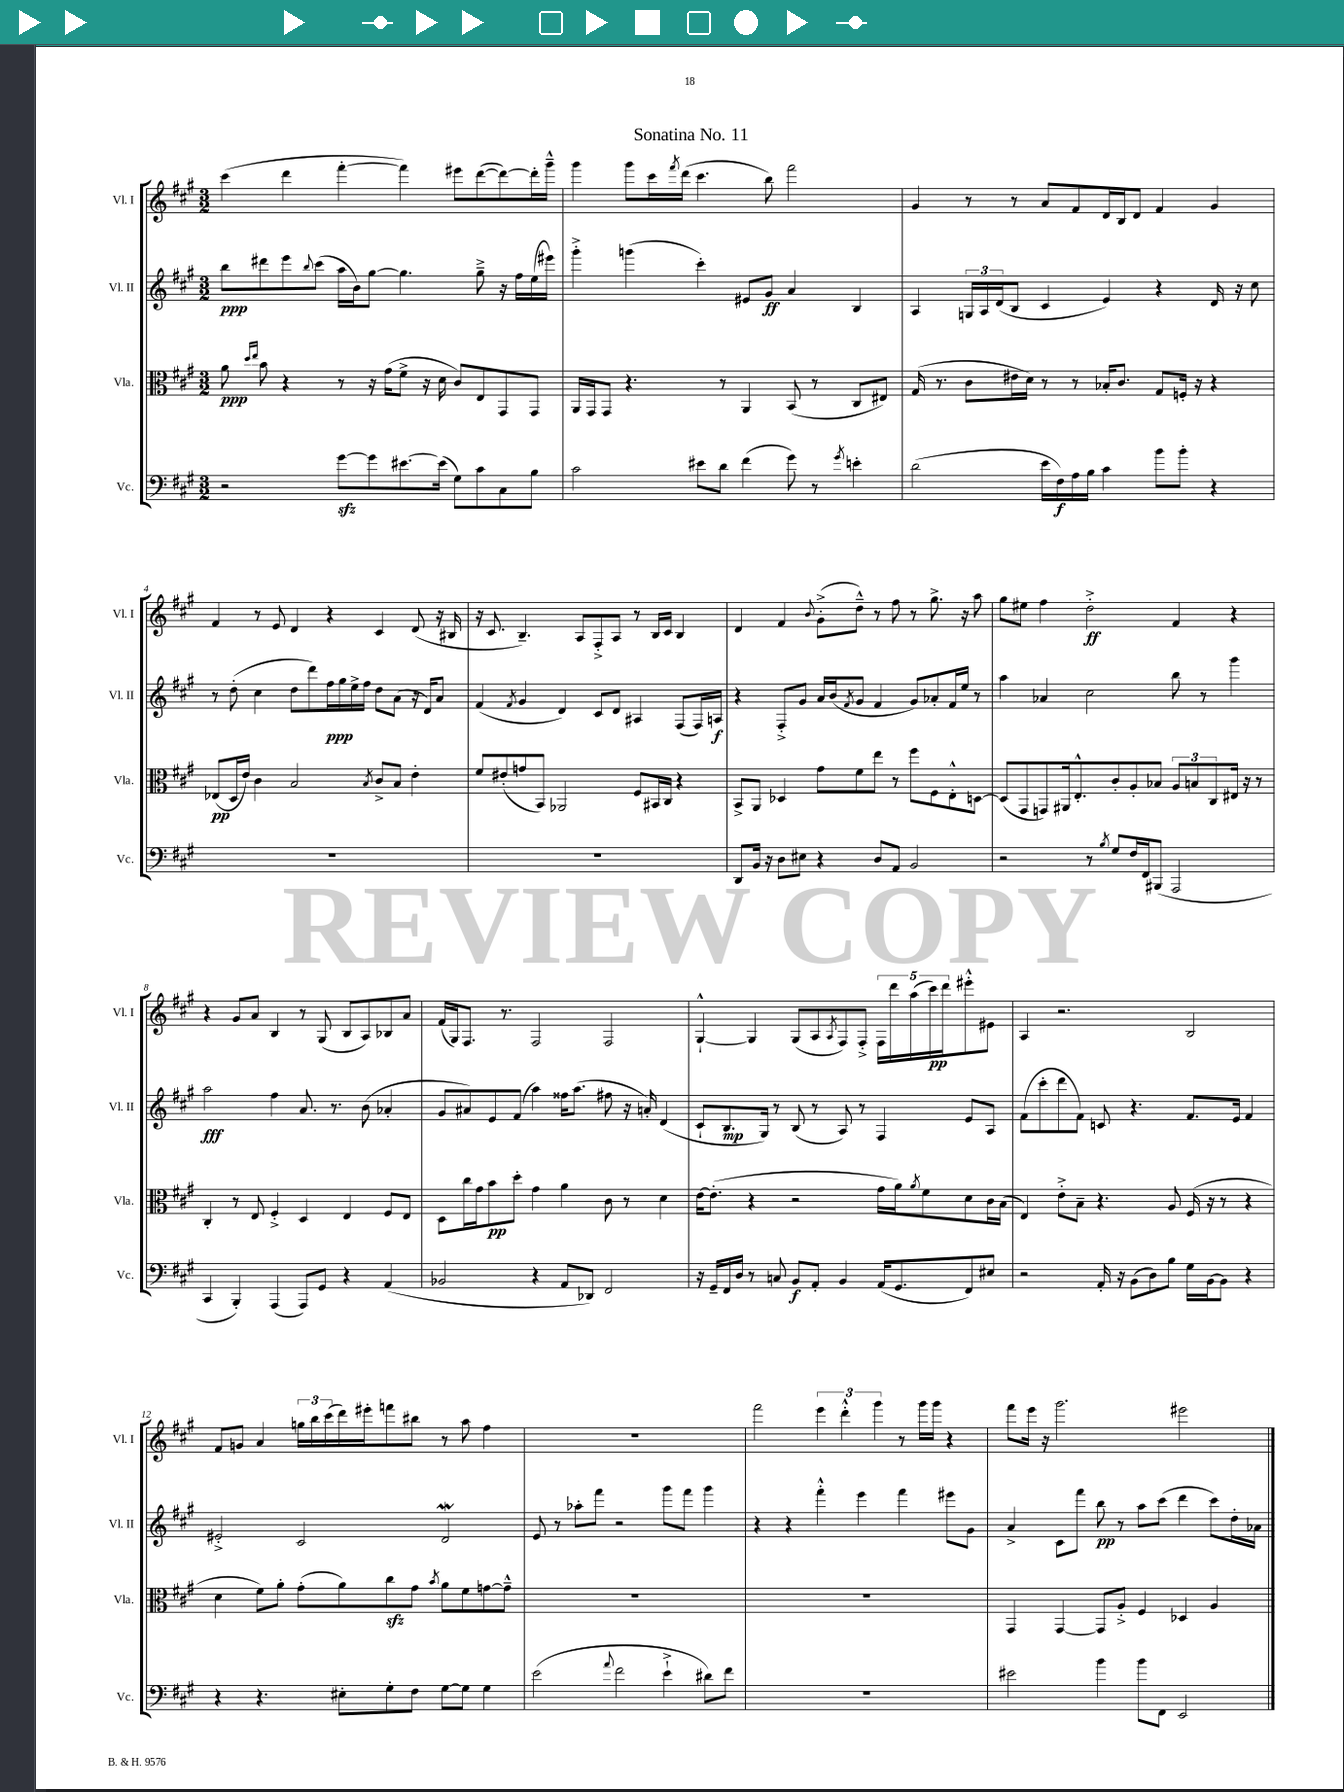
\header { title = "Sonatina No. 11" }
<<
\new StaffGroup <<
\new Staff = "s0" \with { instrumentName = "Vl. I" shortInstrumentName = "Vl. I" } {
    \clef treble \key a \major \numericTimeSignature \time 3/2
    cis'''4( d'''4 fis'''4~-. fis'''4) eis'''8 d'''8~( d'''8~) d'''16-. gis'''16---^ |
    gis'''4 gis'''8 cis'''16 \acciaccatura { fis'''8 } d'''16( cis'''4. b''8) fis'''2 |
    gis'4 r8 r8 a'8 fis'8 d'16 b16 d'8 fis'4 gis'4 |
    fis'4 r8 e'8 d'4 r4 cis'4 d'8( r16 bis16 |
    r16 cis'8. b4.--) a8 fis8-.-> a8 r8 b16 cis'16 b4 |
    d'4 fis'4 \appoggiatura { b'8 } gis'8-.->( d''8---^) r8 fis''8 r8 gis''8.-> r16 a''8 |
    gis''8 eis''8 fis''4 d''2-.->\ff fis'4 r4 |
    r4 gis'8 a'8 b4 r8 gis8( b8 a8) bes8 a'8 |
    fis'16( gis16) fis8. r8. fis2 fis2 |
    gis4~-!-^ gis4 gis8( a8 \acciaccatura { a8 } fis8) fis8-.-> \tuplet 5/4 { fis16 d'''16 a''16( cis'''16\pp) d'''16 } eis'''8-.-^ eis'8 |
    a4 r2. b2 |
    fis'8 g'8 a'4 \tuplet 3/2 { g''16 b''16 cis'''16( } d'''16) eis'''16-. f'''8 bis''8 r8 a''8 fis''4 |
    R1. |
    fis'''2 \tuplet 3/2 { e'''4 d'''4-.-^ gis'''4 } r8 gis'''16 gis'''16 r4 |
    fis'''8 e'''16 r16 gis'''2. eis'''2 \bar "|." |
}
\new Staff = "s1" \with { instrumentName = "Vl. II" shortInstrumentName = "Vl. II" } {
    \clef treble \key a \major \numericTimeSignature \time 3/2
    b''8\ppp dis'''8 e'''8 \appoggiatura { b''8 } cis'''8( a''16 b'16) gis''8~ gis''4. gis''8---> r16 fis''16 e''16( eis'''16) |
    gis'''4-.-> g'''4( cis'''4-.) eis'8 gis'8\ff a'4 b4 |
    a4 \tuplet 3/2 { g16 a16 d'16( } b8 cis'4 e'4) r4 d'16 r16 cis''8 |
    r8 d''8-.( cis''4 d''8 d'''8) fis''16\ppp gis''16 e''16-> fis''16 d''8 a'8( r16 d'16) a'8 |
    fis'4( \acciaccatura { fis'8 } gis'4 d'4) cis'8 d'8 ais4 fis8( fis16) a16\f |
    r4 fis8-.-> gis'8 a'16 b'16( \acciaccatura { fis'8 } gis'8 fis'4 gis'8) aes'8-. fis'16 e''16 r8 |
    a''4 aes'4 cis''2 b''8 r8 gis'''4 |
    a''2\fff fis''4 a'8. r8. b'8( aes'4-. |
    gis'8 ais'8) e'8 fis'8( a''4) fisis''16 a''8.( fis''8 r16 a'16-.) d'4( |
    cis'8-! b8.\mp gis16) r8 b8( r8 a8) r8 fis4 e'8 a8 |
    fis'8( cis'''8-. d'''8 fis'8) c'8 r4. fis'8. e'16 fis'4 |
    eis'2-.-> cis'2 d'2\mordent |
    e'8 r8 aes''8-. fis'''8 r2 gis'''8 fis'''8 gis'''4 |
    r4 r4 fis'''4-.-^ e'''4 fis'''4 eis'''8 gis'8 |
    a'4-> cis'8 fis'''8 b''8\pp r8 a''8 cis'''8( d'''4 cis'''8) d''16-. aes'16 \bar "|." |
}
\new Staff = "s2" \with { instrumentName = "Vla." shortInstrumentName = "Vla." } {
    \clef alto \key a \major \numericTimeSignature \time 3/2
    a'8\ppp \grace { d''16 e''16 } b'8 r4 r8 r16 gis'16( fis'8-> r16 d'16 cis'8) e8 gis,8 gis,8 |
    a,16 gis,16 gis,8 r4. r8 a,4 b,8( r8 cis8 eis8) |
    gis16( r8. cis'8 eis'16 d'16) r8 r8 bes16-. cis'8. gis8 f16-. r16 r4 |
    ees8\pp( d16 e'16) cis'4 b2 \acciaccatura { b8 } cis'8-> b8 e'4-. |
    fis'8 eis'8-.( g'8 b,8) aes,2 fis8 bis,16 cis16 r4 |
    b,8-> a,8 des4 gis'8 fis'8 e''8 r8 fis''8 fis8 e8-.-^ d8~ |
    d8( gis,8 g,8) ais,16 e8.-.-^ cis'8-. a8-. bes8 \tuplet 3/2 { a8 b8 cis8 } eis16 r16 r8 |
    cis4-. r8 e8 fis4-.-> d4 e4 fis8 e8 |
    d8 cis''16 gis'16 b'8\pp d''8-. gis'4 a'4 cis'8 r8 d'4 |
    e'16~ e'8.-.( r4 r2 gis'16 a'16) \acciaccatura { a'8 } fis'8 d'8 cis'16 b16( |
    e4) e'8-.-> b8-- r4. a8 fis16( r16 r8 r4 |
    d'4 fis'8) a'8-. gis'8-.( a'8) cis''8\sfz gis'8 \acciaccatura { b'8 } a'8 fis'8 g'8~ g'8---^ |
    R1. |
    R1. |
    gis,4 gis,4~ gis,8 a8-.-> fis4 des4 a4 \bar "|." |
}
\new Staff = "s3" \with { instrumentName = "Vc." shortInstrumentName = "Vc." } {
    \clef bass \key a \major \numericTimeSignature \time 3/2
    r2 gis'8~\sfz gis'8 eis'8.~ eis'16( gis8) cis'8 cis8 b8 |
    cis'2 eis'8 d'8 fis'4( gis'8) r8 \acciaccatura { gis'8 } e'4-. |
    d'2( e'16 fis16\f) a16 b16 cis'4 b'8 b'8-. r4 |
    R1. |
    R1. |
    d,8 b,16 r16 d8 eis8 r4 d8 a,8 b,2 |
    r2 r8 \acciaccatura { b8 } gis8 fis16 fis,16 bis,,8( a,,2 |
    cis,4 b,,4-.) a,,4( a,,8) gis,8 r4 a,4( |
    bes,2 r4 a,8 des,8) fis,2 |
    r16 gis,16-- fis,16 d16 r8 c8 b,8\f a,8-. b,4 a,16( gis,8. fis,8) eis8 |
    r2 a,16-. r16 b,8( d8) b8 gis16 b,16~ b,8 r4 |
    r4 r4. eis8-. gis8-. fis8 gis8~ gis8 gis4 |
    e'2( \appoggiatura { a'8 } fis'2 e'4-!-> dis'8) fis'8 |
    R1. |
    eis'2 b'4 b'8 fis,8 e,2 \bar "|." |
}
>>
>>
